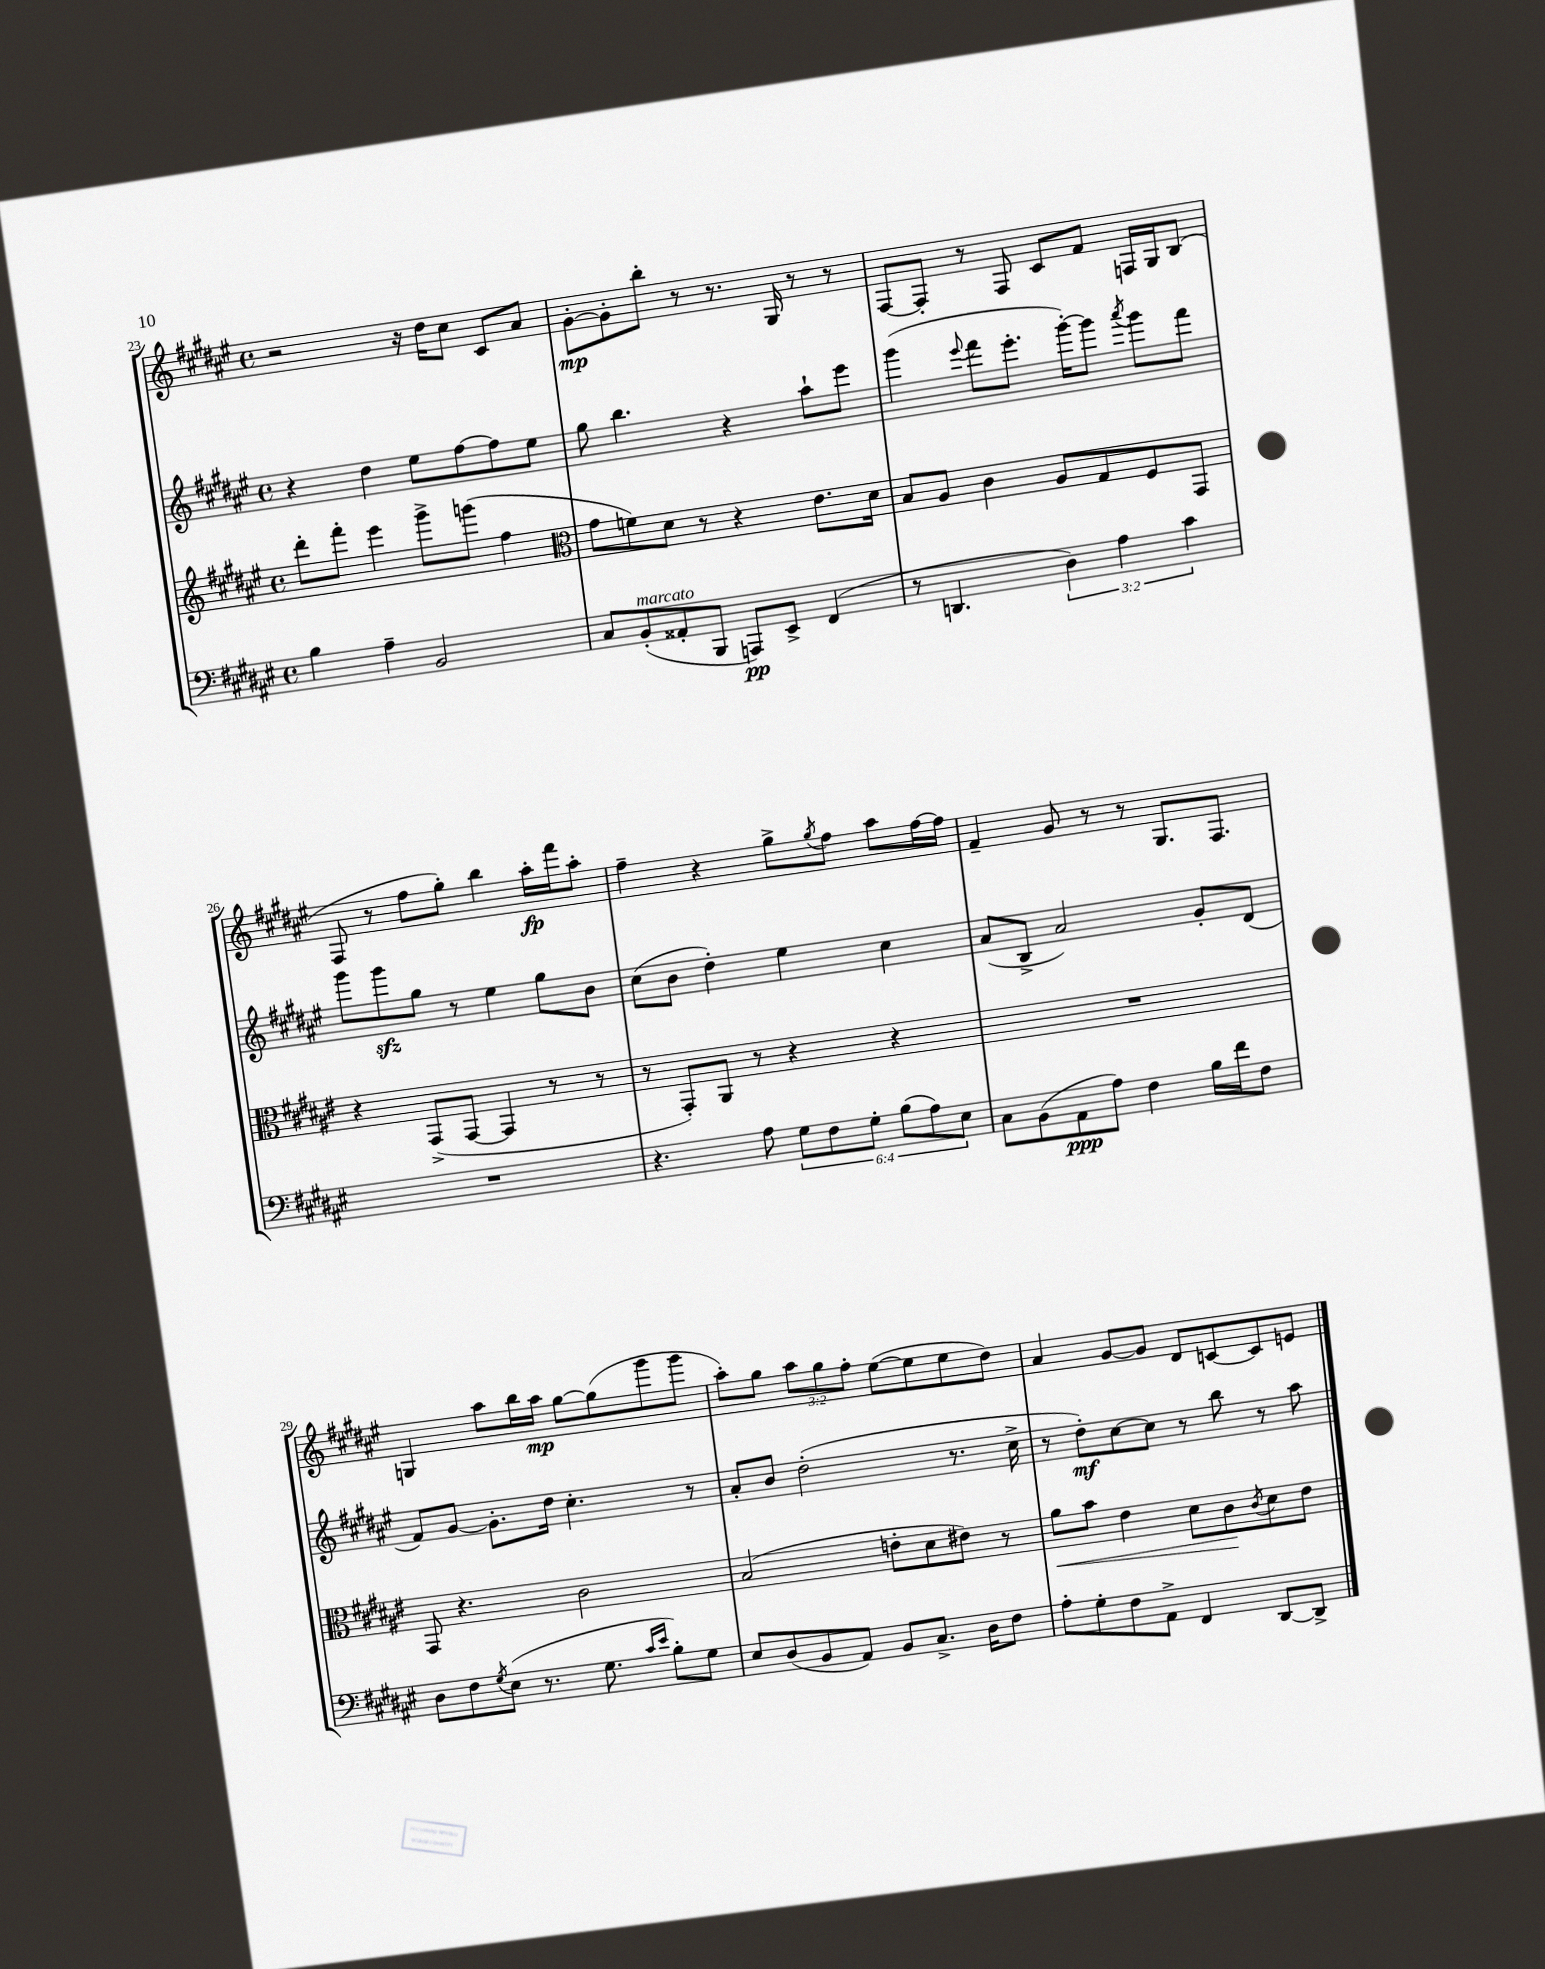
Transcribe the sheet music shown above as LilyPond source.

<<
\new StaffGroup <<
\new Staff = "s0" {
    \clef treble \key fis \major \defaultTimeSignature \time 4/4 \override Staff.TupletNumber.text = #tuplet-number::calc-fraction-text
    r2 r16 dis''16 cis''8 cis'8 ais'8 |
    gis'8~-.\mp gis'8-. b''8-. r8 r8. gis16 r8 r8 |
    fis8~ fis8-. r8 fis8 cis'8 fis'8 f16 gis16 b8( |
    fis8 r8 fis''8 gis''8-.) b''4 ais''16-.\fp fis'''16 ais''8-. |
    fis''4-- r4 gis''8-> \acciaccatura { gis''8 } fis''8 ais''8 fis''16~ fis''16 |
    fis'4-- gis'8 r8 r8 gis8. fis8. |
    g4 ais''8 b''16 ais''16\mp gis''8~ gis''8( gis'''8 gis'''8 |
    ais''8-.) gis''8 \tuplet 3/2 { ais''8 gis''8 fis''8-. } eis''8~( eis''8 eis''8 dis''8) |
    ais'4 gis'8~ gis'8 dis'8 c'8~ c'8 e'8 \bar "|." |
}
\new Staff = "s1" {
    \clef treble \key fis \major \defaultTimeSignature \time 4/4
    r4 dis''4 eis''8 fis''8~ fis''8 eis''8 |
    gis''8 b''4. r4 ais''8-! eis'''8 |
    gis'''4( \appoggiatura { eis'''8 } fis'''8 eis'''8.-. gis'''16~-.) gis'''8 \acciaccatura { ais'''8 } gis'''8 fis'''8 |
    gis'''8 gis'''8\sfz gis''8 r8 eis''4 gis''8 b'8 |
    cis''8( b'8 dis''4-.) eis''4 cis''4 |
    ais'8( b8-> ais'2) gis'8-. dis'8( |
    fis'8) gis'8~ gis'8.-. dis''16 cis''4.-. r8 |
    ais'8-. b'8 dis''2-.( r8. cis''16-> |
    r8 dis''8-.\mf) cis''8~ cis''8 r8 b''8 r8 ais''8 \bar "|." |
}
\new Staff = "s2" {
    \clef treble \key fis \major \defaultTimeSignature \time 4/4
    dis'''8-. fis'''8-. eis'''4 gis'''8-> g'''8( fis''4 |
    \clef alto gis'8 f'8) dis'8 r8 r4 eis'8. dis'16 |
    b8 ais8 cis'4 ais8 gis8 fis8 gis,8 |
    r4 gis,8->( gis,8~ gis,4 r8 r8 |
    r8 gis,8-.) ais,8 r8 r4 r4 |
    R1 |
    gis,8 r4. cis'2 |
    b2( e'8-. dis'8 eis'8) r8 |
    ais'8\< b'8 eis'4 dis'8 cis'8\! \acciaccatura { cis'8 } dis'8 eis'8 \bar "|." |
}
\new Staff = "s3" {
    \clef bass \key fis \major \defaultTimeSignature \time 4/4 \override Staff.TupletNumber.text = #tuplet-number::calc-fraction-text
    b4 ais4-- b,2 |
    cis8 b,8-.^\markup { \italic "marcato" }( aisis,8-. b,,8 a,,8\pp) eis,8-> fis,4( |
    r8 d,4. \tuplet 3/2 { dis4) ais4 cis'4 } |
    R1 |
    r4. ais8 \tuplet 6/4 { gis8 fis8 gis8-. b8( ais8) eis8 } |
    cis8 b,8( ais,8\ppp ais8) fis4 b16 fis'16 fis8 |
    dis8 fis8 \acciaccatura { gis8 } eis8( r8. gis8. \grace { cis'16 eis'16 } b8-.) gis8 |
    eis8 dis8( b,8 ais,8) b,8 cis8.-> dis16 fis8 |
    ais8-. gis8-. fis8 ais,8-> fis,4 dis,8~ dis,8-> \bar "|." |
}
>>
>>
\layout { \context { \Score currentBarNumber = #23 } }
